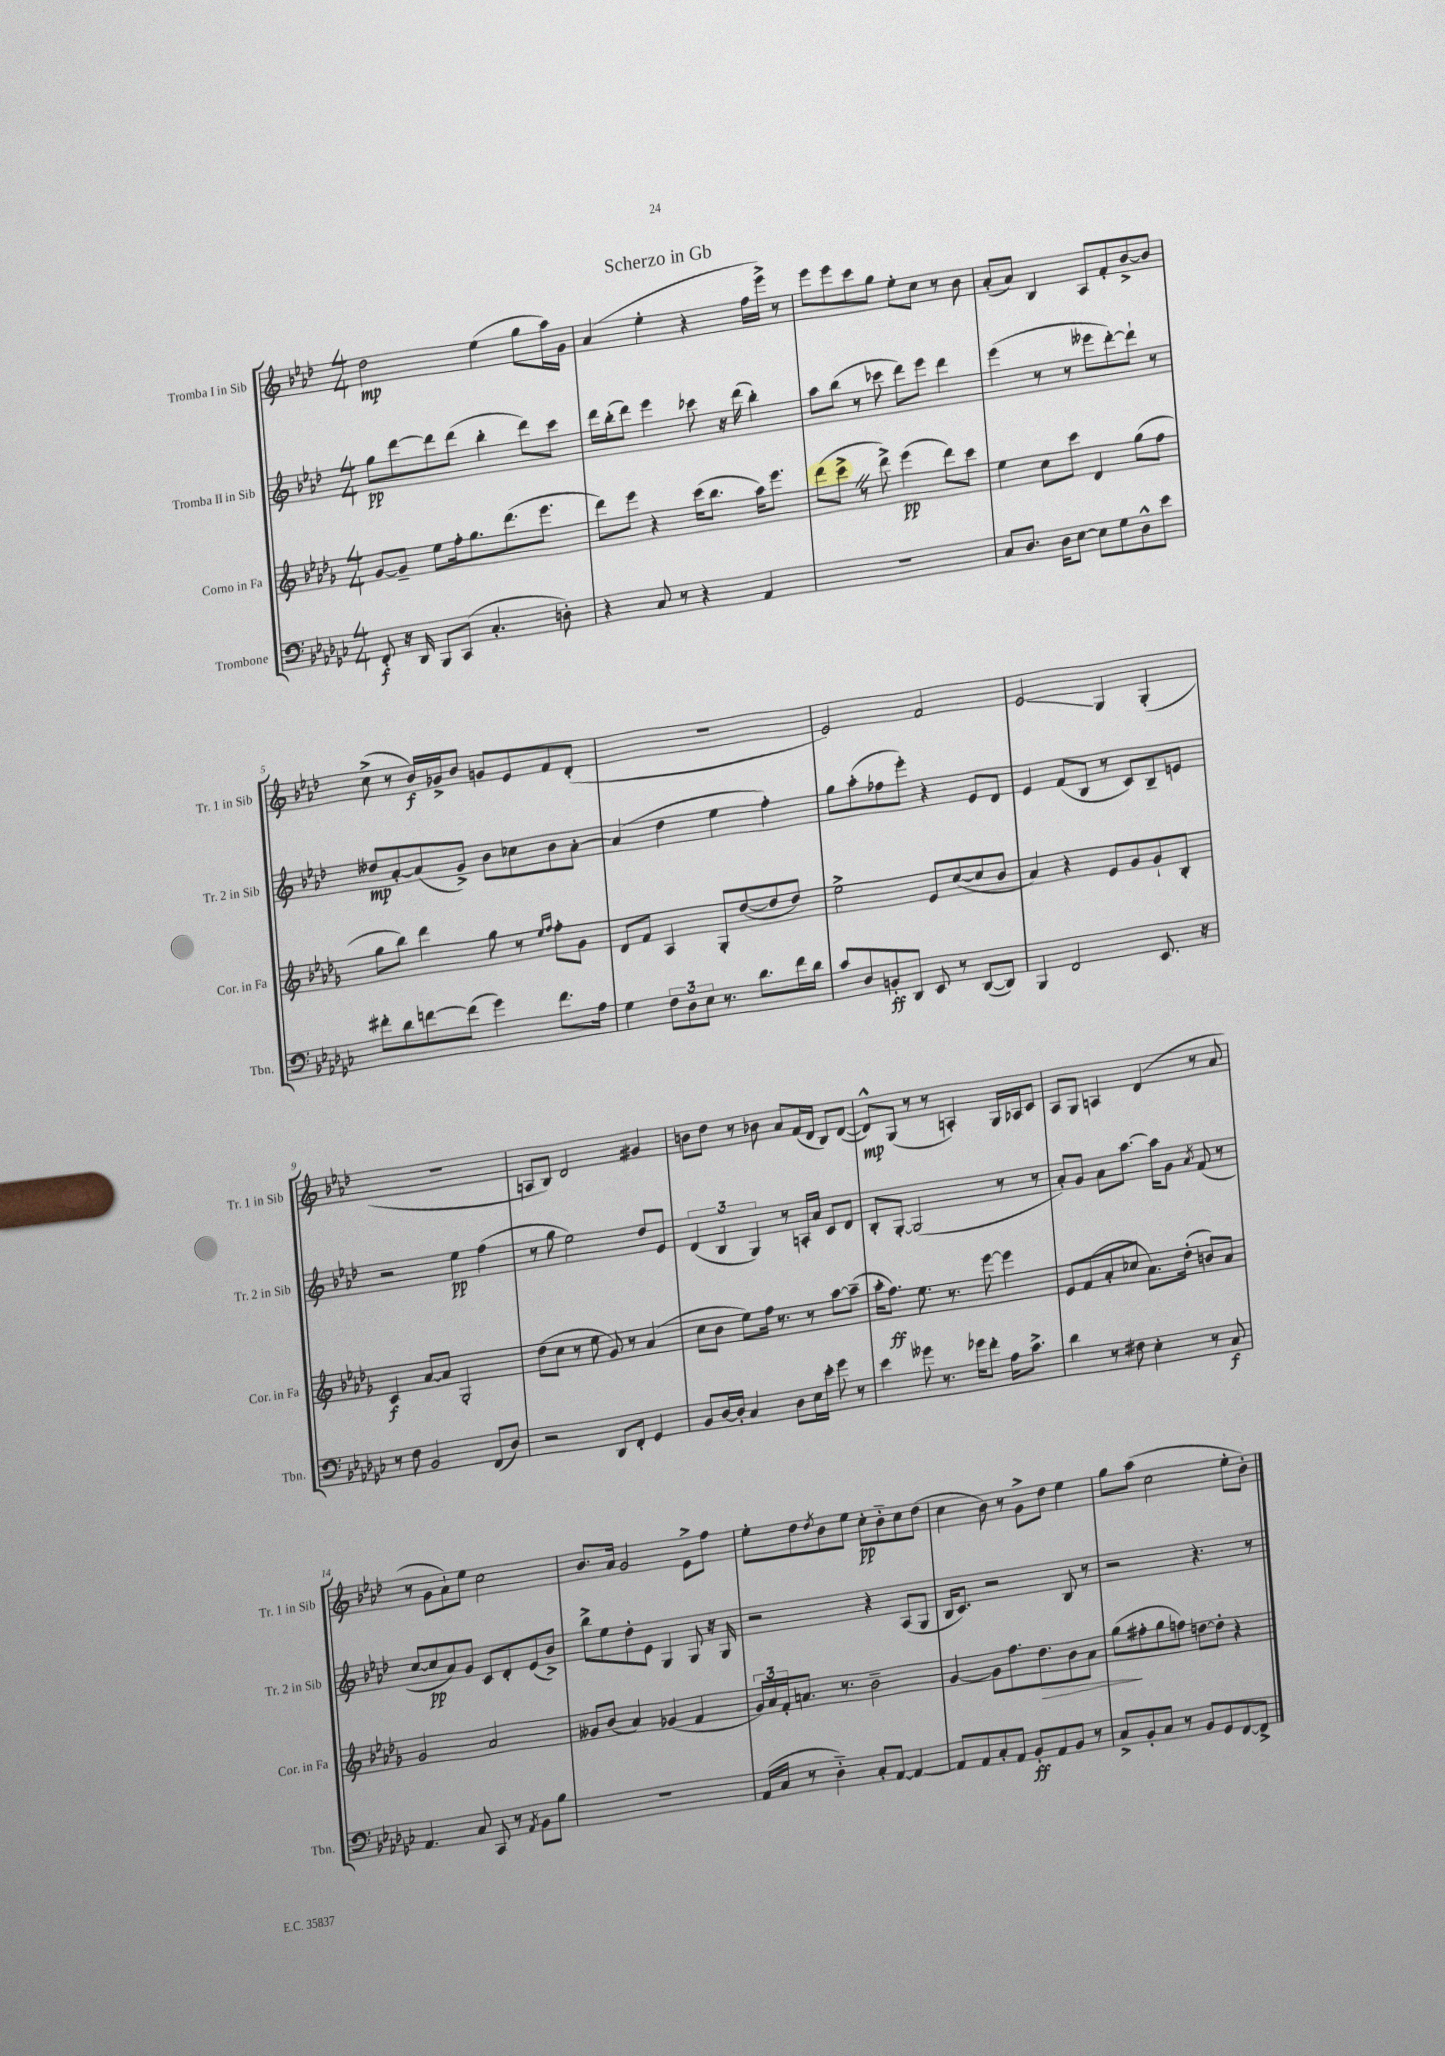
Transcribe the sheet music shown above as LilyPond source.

\header { title = "Scherzo in Gb" }
<<
\new StaffGroup <<
\new Staff = "s0" \with { instrumentName = "Tromba I in Sib" shortInstrumentName = "Tr. 1 in Sib" } {
    \clef treble \key aes \major \numericTimeSignature \time 4/4
    des''2\mp ees''4( g''8 aes''16) g'16 |
    aes'4( ees''4-. r4 f''16 ees'''16->) r8 |
    ees'''8 ees'''8 c'''8 g''8 ees''8-. c''8 r8 bes'8 |
    aes'8-.( aes'8) bes4 aes8 f'8-. bes'8~-> bes'8 |
    c''8->( r8 bes'16\f) ges'16-> bes'8 g'8 ees'8 f'8 des'8-.( |
    r1 |
    ees'2) f'2 |
    ees'2\glissando g4 g4-.( |
    R1 |
    a8 bes8) des'2 gis'4 |
    b'8 des''8 r8 bes'8 aes'8 f'16( des'16 bes8) des'8~( |
    des'8-^\mp) g8( r8 r8 a4-.) g16 aes16 c'8 |
    aes8 g8 a4 des'4( r8 aes'8 |
    r8 g'8 aes'8-!) ees''8 c''2 |
    bes'8. aes'16 g'2 ees'8-> f''8 |
    ees''8-. des''8 \acciaccatura { des''8 } bes'8 ees''8 c''8-.\pp bes'8-_ c''8 des''8( |
    c''4 bes'8) r8 g'8-> des''8 ees''4 |
    g''8 aes''8( c''2 ees''8-. bes'8-.) \bar "|." |
}
\new Staff = "s1" \with { instrumentName = "Tromba II in Sib" shortInstrumentName = "Tr. 2 in Sib" } {
    \clef treble \key aes \major \numericTimeSignature \time 4/4
    g''8\pp des'''8~ des'''8 des'''8( bes''4-. des'''8) c'''8 |
    des'''16 bes''16-.( des'''8) ees'''4 ces'''8 r16 des'''16( bes''4-.) |
    aes''8 bes''8( r8 ces'''8 des'''8) ees'''8 des'''4 |
    ees'''4( r8 r8 eeses'''8 des'''8~-.) des'''8-! r8 |
    deses''8\mp aes'8~-. aes'8( g'8->) bes'8 ces''8 bes'8 aes'8~-. |
    aes'4( des''4 ees''4 f''4-.) |
    g''8 aes''8-.( fes''8 ees'''8-.) r4 ees'8 des'8 |
    ees'4 f'8( bes8 r8 c'8) bes8-- e'8 |
    r2 ees''4\pp f''4( |
    r8 g''8 ees''2) des''8 ees'8 |
    \tuplet 3/2 { des'4( bes4 g4) } r8 a16-. aes'16 c'8 des'8 |
    bes8-. g8~-. g2( r8 r8 |
    aes'8-.) g'8 aes'8 aes''8.~ aes''16 g'8 \acciaccatura { aes'8 } f'8( r8 |
    c''8~ c''8\pp aes'8) g'8 c'8 des'8-. ees'8( bes'8->) |
    bes''8-> ees''8 des''8-. ees'8 g4 g8 r16 g16 |
    r2 r4 aes8( g8 |
    bes16 c'8.) r2 bes8 r8 |
    r2 r4. r8 \bar "|." |
}
\new Staff = "s2" \with { instrumentName = "Corno in Fa" shortInstrumentName = "Cor. in Fa" } {
    \clef treble \key des \major \numericTimeSignature \time 4/4
    ges'8~ ges'8-- ees''8 f''16-. ges''8. des'''8.( ees'''8. |
    des'''8) ees'''8 r4 c'''16( bes''8. aes''16) ees'''8. |
    des'''8( c'''8-> \once \override BreathingSign.text = \markup { \musicglyph "scripts.caesura.straight" } \breathe r8 des'''8->) ees'''4\pp( des'''8) c'''8 |
    ees''4 c''8 c'''8 des'4 ges''8( f''8 |
    ges''8 bes''8) des'''4 ges''8 r8 \grace { ees''16 f''16 } f''8-. ges'8 |
    des'8 f'8 aes4 ges8-. des''8~( des''8 des''8) |
    ees''2-> ees'8 c''8~( c''8 bes'8 |
    aes'4) r4 ees'8 ges'8 ges'8-! bes8-. |
    c'4\f aes'8~ aes'8 ges2-. |
    des''8( c''8 r8 ees''8 ges'8) r8 aes'4( |
    c''8 bes'8 ees''8) f''16 r8. r8 aes''8~ aes''8--( |
    aes''16-. f''8.\ff) ees''8. r8. ees'''8~ ees'''4 |
    ees'8 f'8( aes'8-. ces''8 aes'8.) des''16-.( b'8) aes'8 |
    ges'2 aes'2 |
    geses'8 bes'8( aes'4) ges'4( f'4 |
    \tuplet 3/2 { ges'16) aes'16 f'16-. } a'8. r8. bes'2-- |
    ges'4~ ges'8 f''8. des''8.\> bes'8 aes'8 |
    ges''8\!( fis''8-. ges''8 f''8) d''8~ d''8-. r4 \bar "|." |
}
\new Staff = "s3" \with { instrumentName = "Trombone" shortInstrumentName = "Tbn." } {
    \clef bass \key ges \major \numericTimeSignature \time 4/4
    f,8-.\f r16 des,16 bes,,8 ces,8( ces4.-. d8-.) |
    r4 ces8 r8 r4 aes,4 |
    R1 |
    ces8 des8. des16 ees8~ ees8 ges8 des8-^ ees'8 |
    fis'8-. des'8 f'8~ f'8( ges'4) f'8. aes16 |
    ges4 \tuplet 3/2 { f8 des8 ees8 } r8. des'8. f'16 des'16 |
    ces'8 des8 b,8-.\ff des,8 ees,8 r8 des,8~( des,8) |
    bes,,4 f,2 ees,8. r16 |
    r8 f8 bes,2 f,8( des8) |
    r2 des,8 f,8-. ges,4 |
    bes,8 des16~ des16-. ces4 des8 ees16 ees'16-. ges'8 r8 |
    ees'4 geses'8 r8. ges'16 f'8-. aes16 ces'8.-> |
    des'4 r8 fis8 ees4-. r8 ces8\f |
    aes,4. ces8 ces,8 r8 \acciaccatura { aes,8 } bes,8 bes8 |
    R1 |
    aes,16( ces16 r8 des4-_) ces8-. aes,8~ aes,4~ |
    aes,8 aes,8 ces8-. aes,8 bes,8-.\ff aes,8 bes,8 r8 |
    ces8-> bes,8-. ces8 r8 bes,8 ges,8 f,8~ f,8-> \bar "|." |
}
>>
>>
